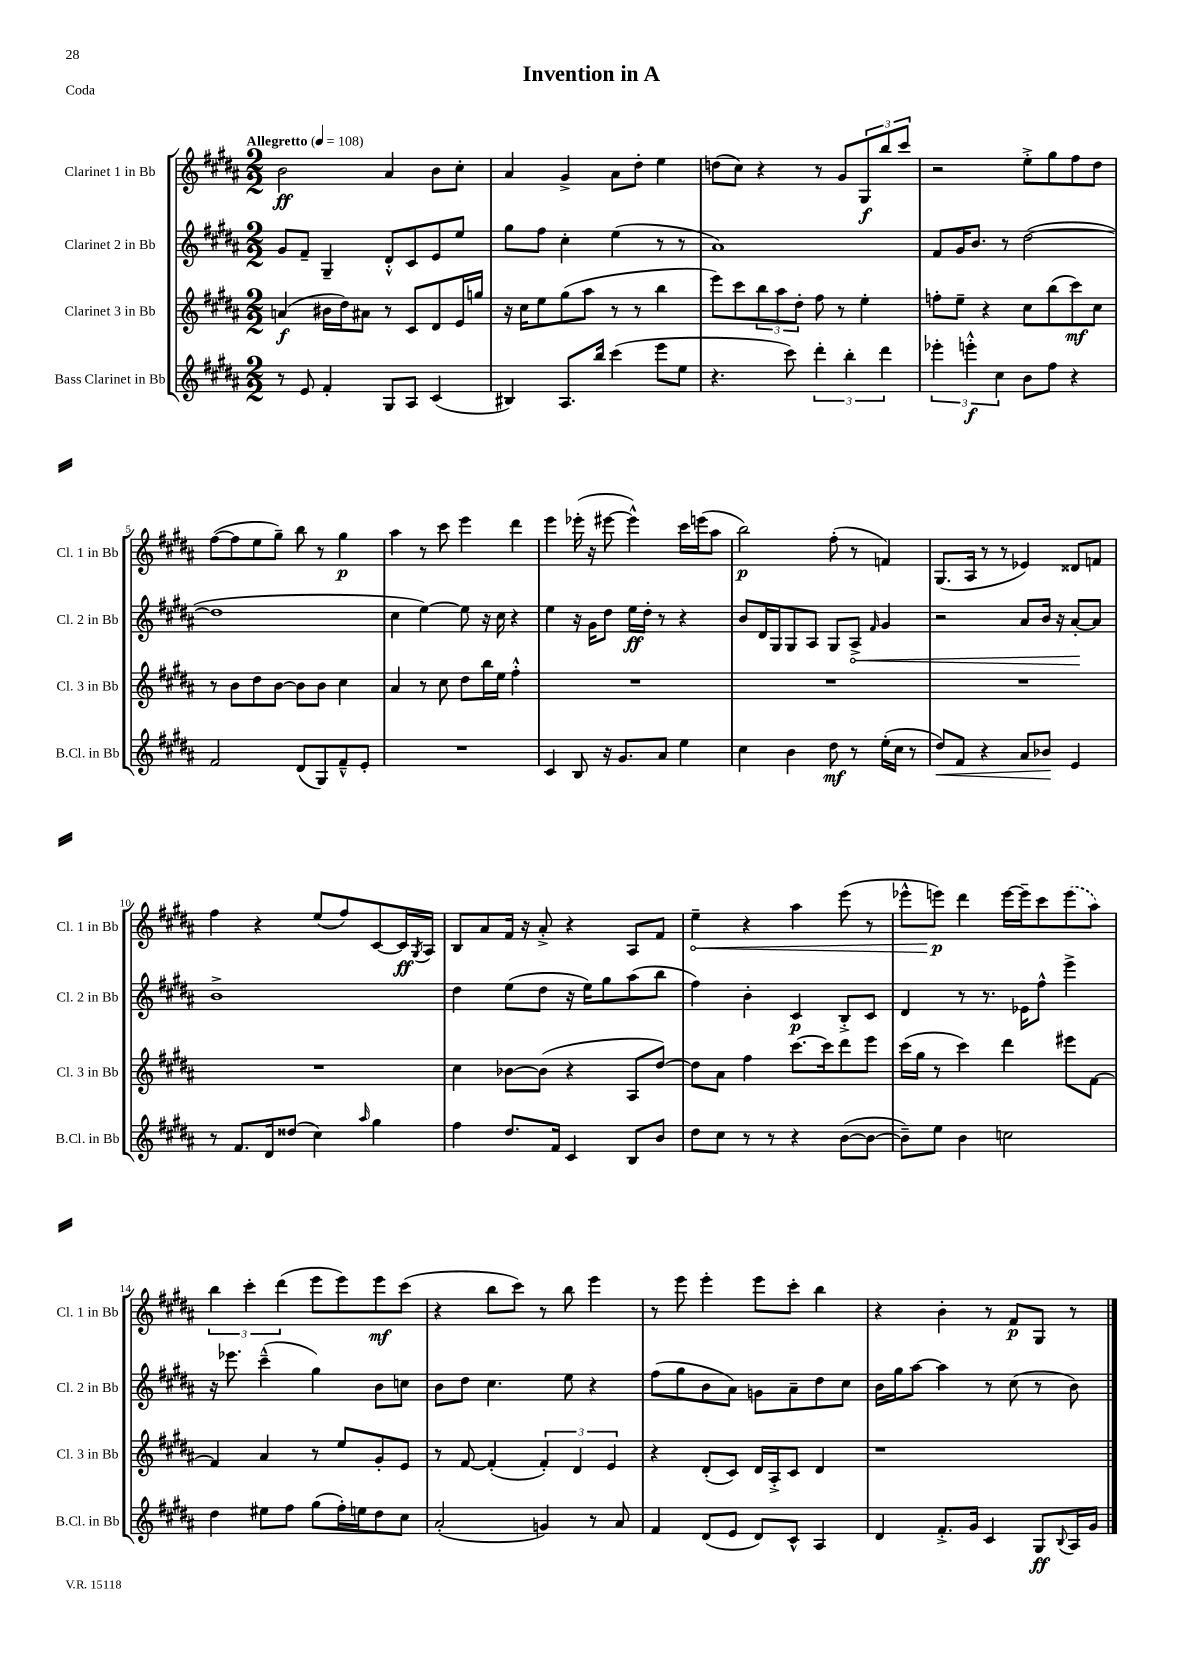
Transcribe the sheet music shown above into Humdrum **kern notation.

**kern	**kern	**kern	**kern
*staff4	*staff3	*staff2	*staff1
*clefG2	*clefG2	*clefG2	*clefG2
*k[f#c#g#d#a#]	*k[f#c#g#d#a#]	*k[f#c#g#d#a#]	*k[f#c#g#d#a#]
*M2/2	*M2/2	*M2/2	*M2/2
*MM108	*MM108	*MM108	*MM108
8r	(4a	8g#	2b
8e	.	8f#~	.
4f#'	16b#	4G#~	.
.	16dd#)	.	.
.	8a#	.	.
8G#	8r	8d#'^^	4a#
8A#	8c#	8c#	.
(4c#	8d#	8e	8b
.	16e	8ee	8cc#'
.	16gg	.	.
=	=	=	=
4B#)	16r	8gg#	4a#
.	16cc#	.	.
.	8ee	8ff#	.
8.A#	(8gg#	4cc#'	4g#^
.	8aa#	.	.
16bb	.	.	.
(4ccc#	8r	(4ee	8a#
.	8r	.	8dd#'
8eee	4bb	8r	4ee
8ee	.	8r	.
=	=	=	=
4.r	8eee)	1a#)	(8dd
.	8ccc#	.	8cc#)
.	12bb	.	4r
.	12aa#	.	.
8ccc#)	.	.	.
.	12dd#'	.	.
6ddd#'	8ff#	.	8r
.	8r	.	8g#
6bb'	.	.	.
.	4ee'	.	12G#
6ddd#	.	.	12bb
.	.	.	12ccc#
=	=	=	=
6eee-'	8ff'	8f#	2r
.	8ee~	16g#	.
6eee'^^	.	.	.
.	.	8.b	.
.	4r	.	.
6cc#	.	.	.
.	.	8r	.
8b	8cc#	([2dd#	8ee'^
8ff#	(8bb	.	8gg#
4r	8ccc#)	.	8ff#
.	8cc#	.	8dd#
=	=	=	=
2f#	8r	1dd#]	([8ff#
.	8b	.	8ff#]
.	8dd#	.	8ee
.	[8b	.	8gg#~)
(8d#	8b]	.	8bb
8G#)	8b	.	8r
8f#~^^	4cc#	.	4gg#
8e'	.	.	.
=	=	=	=
1r	4a#	4cc#	4aa#
.	8r	[4ee)	8r
.	8cc#	.	8ccc#
.	8dd#	8ee]	4eee
.	16bb	16r	.
.	16ee	16cc#	.
.	4ff#'^^	4r	4ddd#
=	=	=	=
4c#	1r	4ee	4eee
8B	.	16r	(16eee-'
.	.	16g#	16r
16r	.	8dd#	[8eee#
8.g#	.	.	.
.	.	16ee	4eee#^^])
.	.	16dd#'	.
8a#	.	8r	.
4ee	.	4r	16ccc#
.	.	.	(16eee
.	.	.	8aa#
=	=	=	=
4cc#	1r	8b	2bb)
.	.	16d#	.
.	.	16G#	.
4b	.	8G#	.
.	.	8A#	.
8dd#	.	8G#	(8ff#'
8r	.	8A#^	8r
.	.	16qqf#	.
(16ee'	.	4g#	4f)
16cc#	.	.	.
8r	.	.	.
=	=	=	=
8dd#)	1r	2r	(8.G#
8f#	.	.	.
.	.	.	16A#
4r	.	.	8r
.	.	.	8r
8a#	.	8a#	4e-)
8b-	.	16b	.
.	.	16r	.
4e	.	[8a#'	8d##
.	.	8a#]	8f
=	=	=	=
8r	1r	1b^	4ff#
8.f#	.	.	.
.	.	.	4r
16d#	.	.	.
(8dd##	.	.	.
4cc#)	.	.	(8ee
.	.	.	8ff#)
16qqaa#	.	.	.
4gg#	.	.	[8c#
.	.	.	16c#]
.	.	.	8qG#
.	.	.	16A#
=	=	=	=
4ff#	4cc#	4dd#	8B
.	.	.	8a#
8.dd#	[8b-	(8ee	16f#
.	.	.	16r
.	(8b-]	8dd#	8a#'^
16f#	.	.	.
4c#	4r	16r	4r
.	.	16ee)	.
.	.	8gg#	.
8B	8A#	(8aa#	8A#
8b	[8dd#)	8bb	8f#
=	=	=	=
8dd#	8dd#]	4ff#)	4ee~
8cc#	8a#	.	.
8r	4ff#	4b'	4r
8r	.	.	.
4r	[8.ccc#	4c#	4aa#
.	16ccc#]	.	.
([8b	8ddd#	8B'^	(8eee
8b_	8eee	8c#	8r
=	=	=	=
8b~])	(16ccc#	4d#	8eee-^^
.	16gg#	.	.
8ee	8r	.	8eee)
4b	4ccc#)	8r	4ddd#
.	.	8.r	.
2cc	4ddd#	.	[16eee
.	.	16e-	16eee~]
.	.	8ff#^^	8ccc#
.	8eee#	4eee^	(8eee
.	[8f#	.	8aa#)
=	=	=	=
4dd#	4f#]	16r	6bb
.	.	8.eee-	.
.	.	.	6ccc#'
8ee#	4a#	(4ccc#~^^	.
.	.	.	(6ddd#
8ff#	.	.	.
(8gg#	8r	4gg#)	8eee
16ff#')	8ee	.	8eee)
16ee	.	.	.
8dd#	8g#'	8b	8eee
8cc#	8e	8cc	(8ccc#
=	=	=	=
(2a#'	8r	8b	4r
.	[8f#	8dd#	.
.	(4f#']	4.cc#	8bb
.	.	.	8ccc#)
4g)	6f#')	.	8r
.	.	8ee	8bb
.	6d#	.	.
8r	.	4r	4eee
.	6e	.	.
8a#	.	.	.
=	=	=	=
4f#	4r	(8ff#	8r
.	.	8gg#	8eee
(8d#	(8d#'	8b	4eee'
8e	8c#)	8a#)	.
8d#)	16d#	8g	8eee
.	16A#'^	.	.
8c#^^	8c#	8a#~	8ccc#'
4A#	4d#	8dd#	4bb
.	.	8cc#	.
=	=	=	=
4d#	1r	16b	4r
.	.	16gg#	.
.	.	[8aa#	.
8.f#'^	.	4aa#]	4b'
16g#	.	.	.
4c#	.	8r	8r
.	.	(8cc#	8f#
8G#	.	8r	8G#
8qqB	.	.	.
16A#	.	8b)	8r
16g#	.	.	.
==	==	==	==
*-	*-	*-	*-
